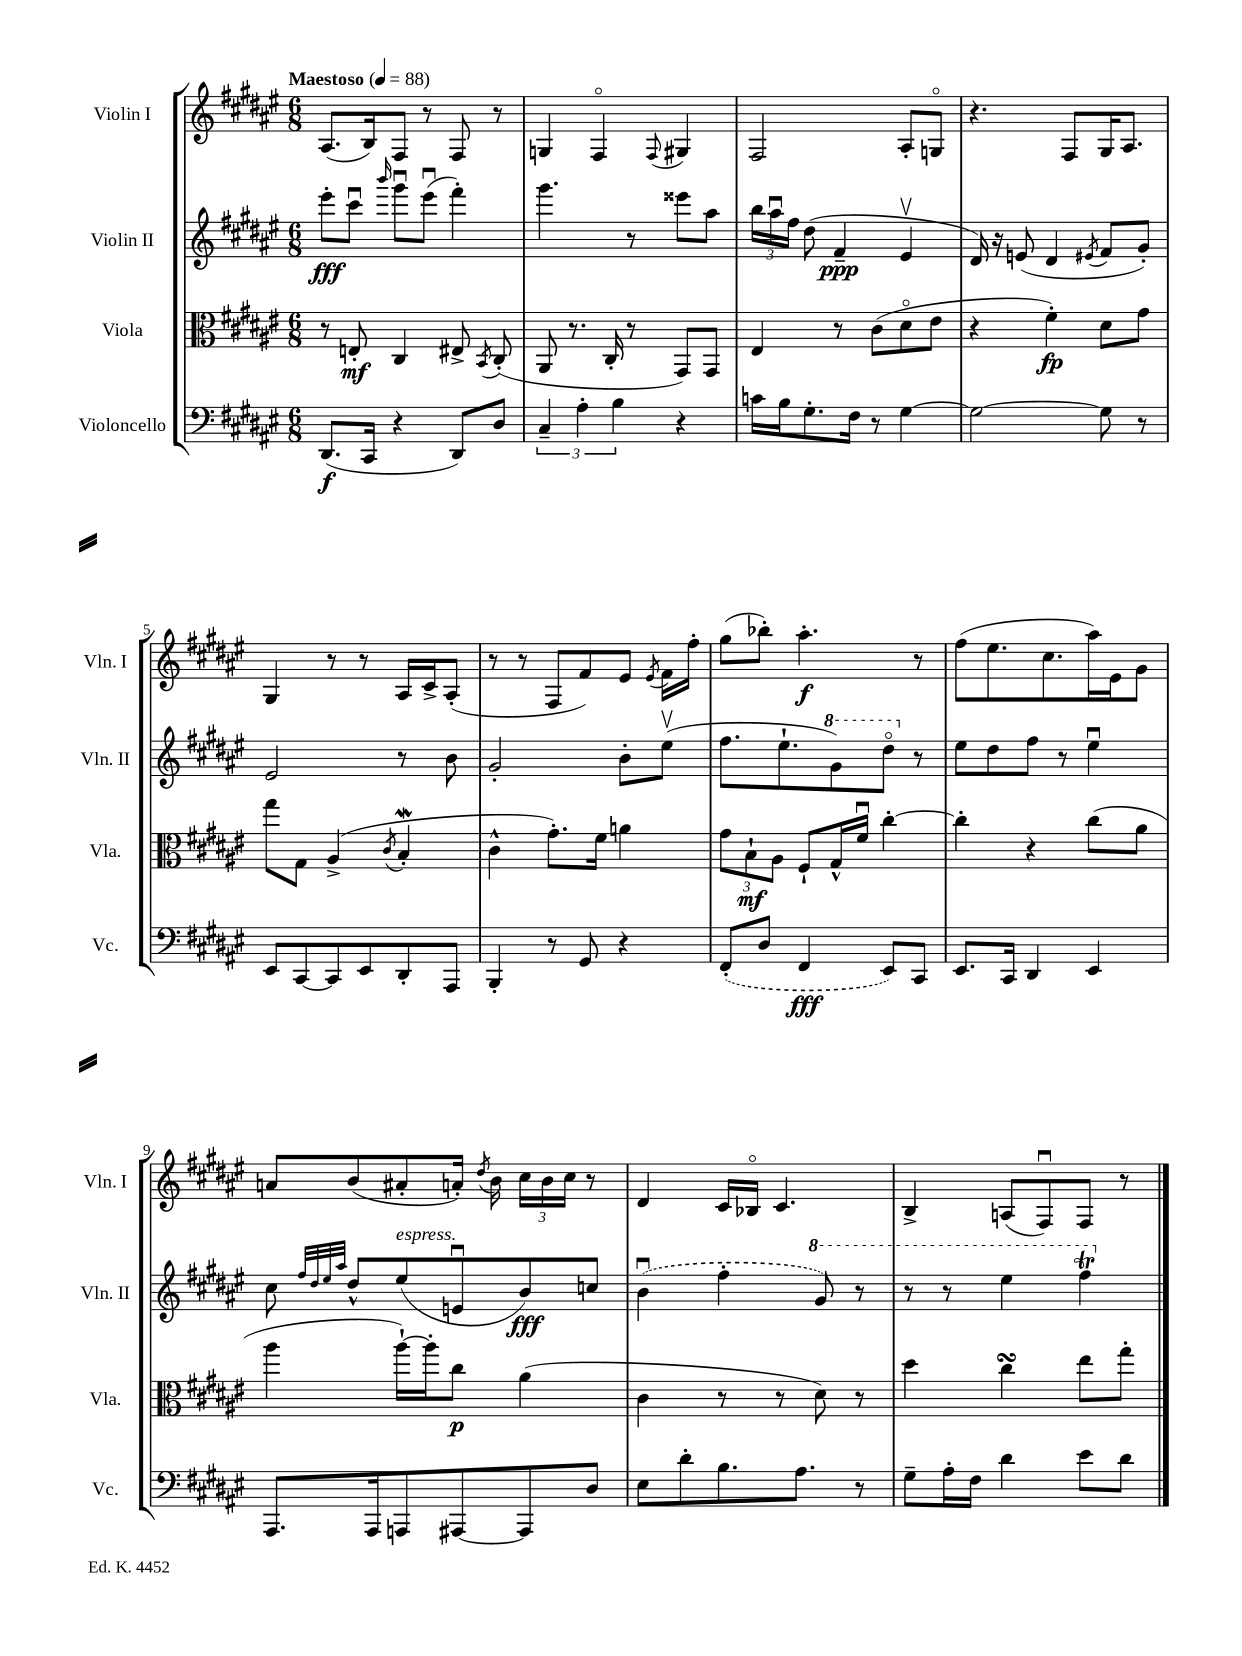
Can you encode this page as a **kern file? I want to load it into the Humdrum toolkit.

**kern	**kern	**kern	**kern
*staff4	*staff3	*staff2	*staff1
*clefF4	*clefC3	*clefG2	*clefG2
*k[f#c#g#d#a#e#]	*k[f#c#g#d#a#e#]	*k[f#c#g#d#a#e#]	*k[f#c#g#d#a#e#]
*M6/8	*M6/8	*M6/8	*M6/8
*MM88	*MM88	*MM88	*MM88
(8.DD#/L	8r	8eee#'\L	(8.A#/L
.	8E'/	8ccc#u\J	.
16CC#/Jk	.	.	16B/k)
.	.	16qqbbb/	.
4r	4C#/	8ggg#u\L	8F#/J
.	.	(8eee#u\J	8r
8DD#/L)	8E#^/	4fff#'\)	8F#/
.	8qBB/	.	.
8D#/J	(8C#'/	.	8r
=	=	=	=
6C#~/	8AA#/	4.ggg#\	4G/
.	8.r	.	.
6A#'\	.	.	.
.	.	.	4F#o/
.	16C#'/	.	.
6B\	.	.	.
.	8r	8r	.
.	.	.	8qqF#/
4r	8GG#/L)	8eee##\L	4G#/
.	8GG#/J	8aa#\J	.
=	=	=	=
16c\LL	4E#/	24bb\LL	2F#/
.	.	24aa#u\	.
16B\J	.	.	.
.	.	24ff#\JJ	.
8.G#'\	.	(8dd#\	.
.	8r	4f#~/	.
16F#\Jk	.	.	.
8r	(8c#\L	.	.
[4G#\	8d#o\	4e#v/	8A#'/L
.	8e#\J	.	8Go/J
=	=	=	=
2G#\_	4r	16d#/)	4.r
.	.	16r	.
.	.	(8e/	.
.	4f#'\)	4d#/	.
.	.	.	8F#/L
.	.	8qe#/	.
8G#\]	8d#\L	8f#/L	16G#/K
.	.	.	8.A#/J
8r	8g#\J	8g#'/J)	.
=	=	=	=
8EE#/L	8gg#\L	2e#/	4G#/
[8CC#/	8G#\J	.	.
8CC#/]	(4A#^/	.	8r
8EE#/	.	.	8r
.	8qc#/	.	.
8DD#'/	4B'/	8r	16A#/LL
.	.	.	16c#^/J
8AAA#/J	.	8b\	(8A#'/J
=	=	=	=
4BBB'/	4c#^^\	2g#'/	8r
.	.	.	8r
8r	8.g#'\L)	.	8F#/L
8GG#/	.	.	8f#/)
.	16f#\Jk	.	.
4r	4a\	8b'\L	8e#/J
.	.	.	8qe#/
.	.	(8ee#v\J	16f#\LL
.	.	.	16ff#'\JJ
=	=	=	=
(8FF#'/L	12g#\L	8.ff#\L	(8gg#\L
.	12B`\	.	.
8D#/J	.	.	8bb-'\J)
.	12A#\J	.	.
.	.	8.ee#`\	.
4FF#/	8F#`/L	.	4.aa#'\
.	16G#^^/L	8gg#\)	.
.	16f#u/JJ	.	.
8EE#/L)	[4cc#'\	8ddd#o\J	.
8CC#/J	.	8r	8r
=	=	=	=
8.EE#/L	4cc#'\]	8ee#\L	(8ff#\L
.	.	8dd#\	8.ee#\
16CC#/Jk	.	.	.
4DD#/	4r	8ff#\J	.
.	.	.	8.cc#\
.	.	8r	.
4EE#/	(8cc#\L	4ee#u\	16aa#\L)
.	.	.	16e#\J
.	8a#\J	.	8g#\J
=	=	=	=
8.AAA#/L	4aa#\	8cc#\	8a/L
.	.	32qqff#/LLL	.
.	.	32qqdd#/	.
.	.	32qqee#/	.
.	.	32qqaa#/JJJ	.
.	.	8dd#^^/L	(8b/
16AAA#/k	.	.	.
8AAA/	[16aa#`\LL)	(8ee#/	8a#'/
.	16aa#'\]J	.	.
[8AAA#/	8cc#\J	8eu/	16a'/Jk)
.	.	.	8qdd#/
.	.	.	16b\
8AAA#/]	(4a#\	8b/)	24cc#\LL
.	.	.	24b\
.	.	.	24cc#\JJ
8D#/J	.	8cc/J	8r
=	=	=	=
8E#\L	4c#\	(4bu\	4d#/
8d#'\	.	.	.
8.B\	8r	4ff#'\	16c#/LL
.	.	.	16B-o/JJ
.	8r	.	4.c#/
8.A#\J	.	.	.
.	8d#\)	8gg#/)	.
8r	8r	8r	.
=	=	=	=
8G#~\L	4dd#\	8r	4B^/
16A#'\L	.	8r	.
16F#\JJ	.	.	.
4d#\	4cc#\	4eee#\	(8A/L
.	.	.	8F#u/)
8e#\L	8ee#\L	4fff#\	8F#/J
8d#\J	8gg#'\J	.	8r
==	==	==	==
*-	*-	*-	*-
